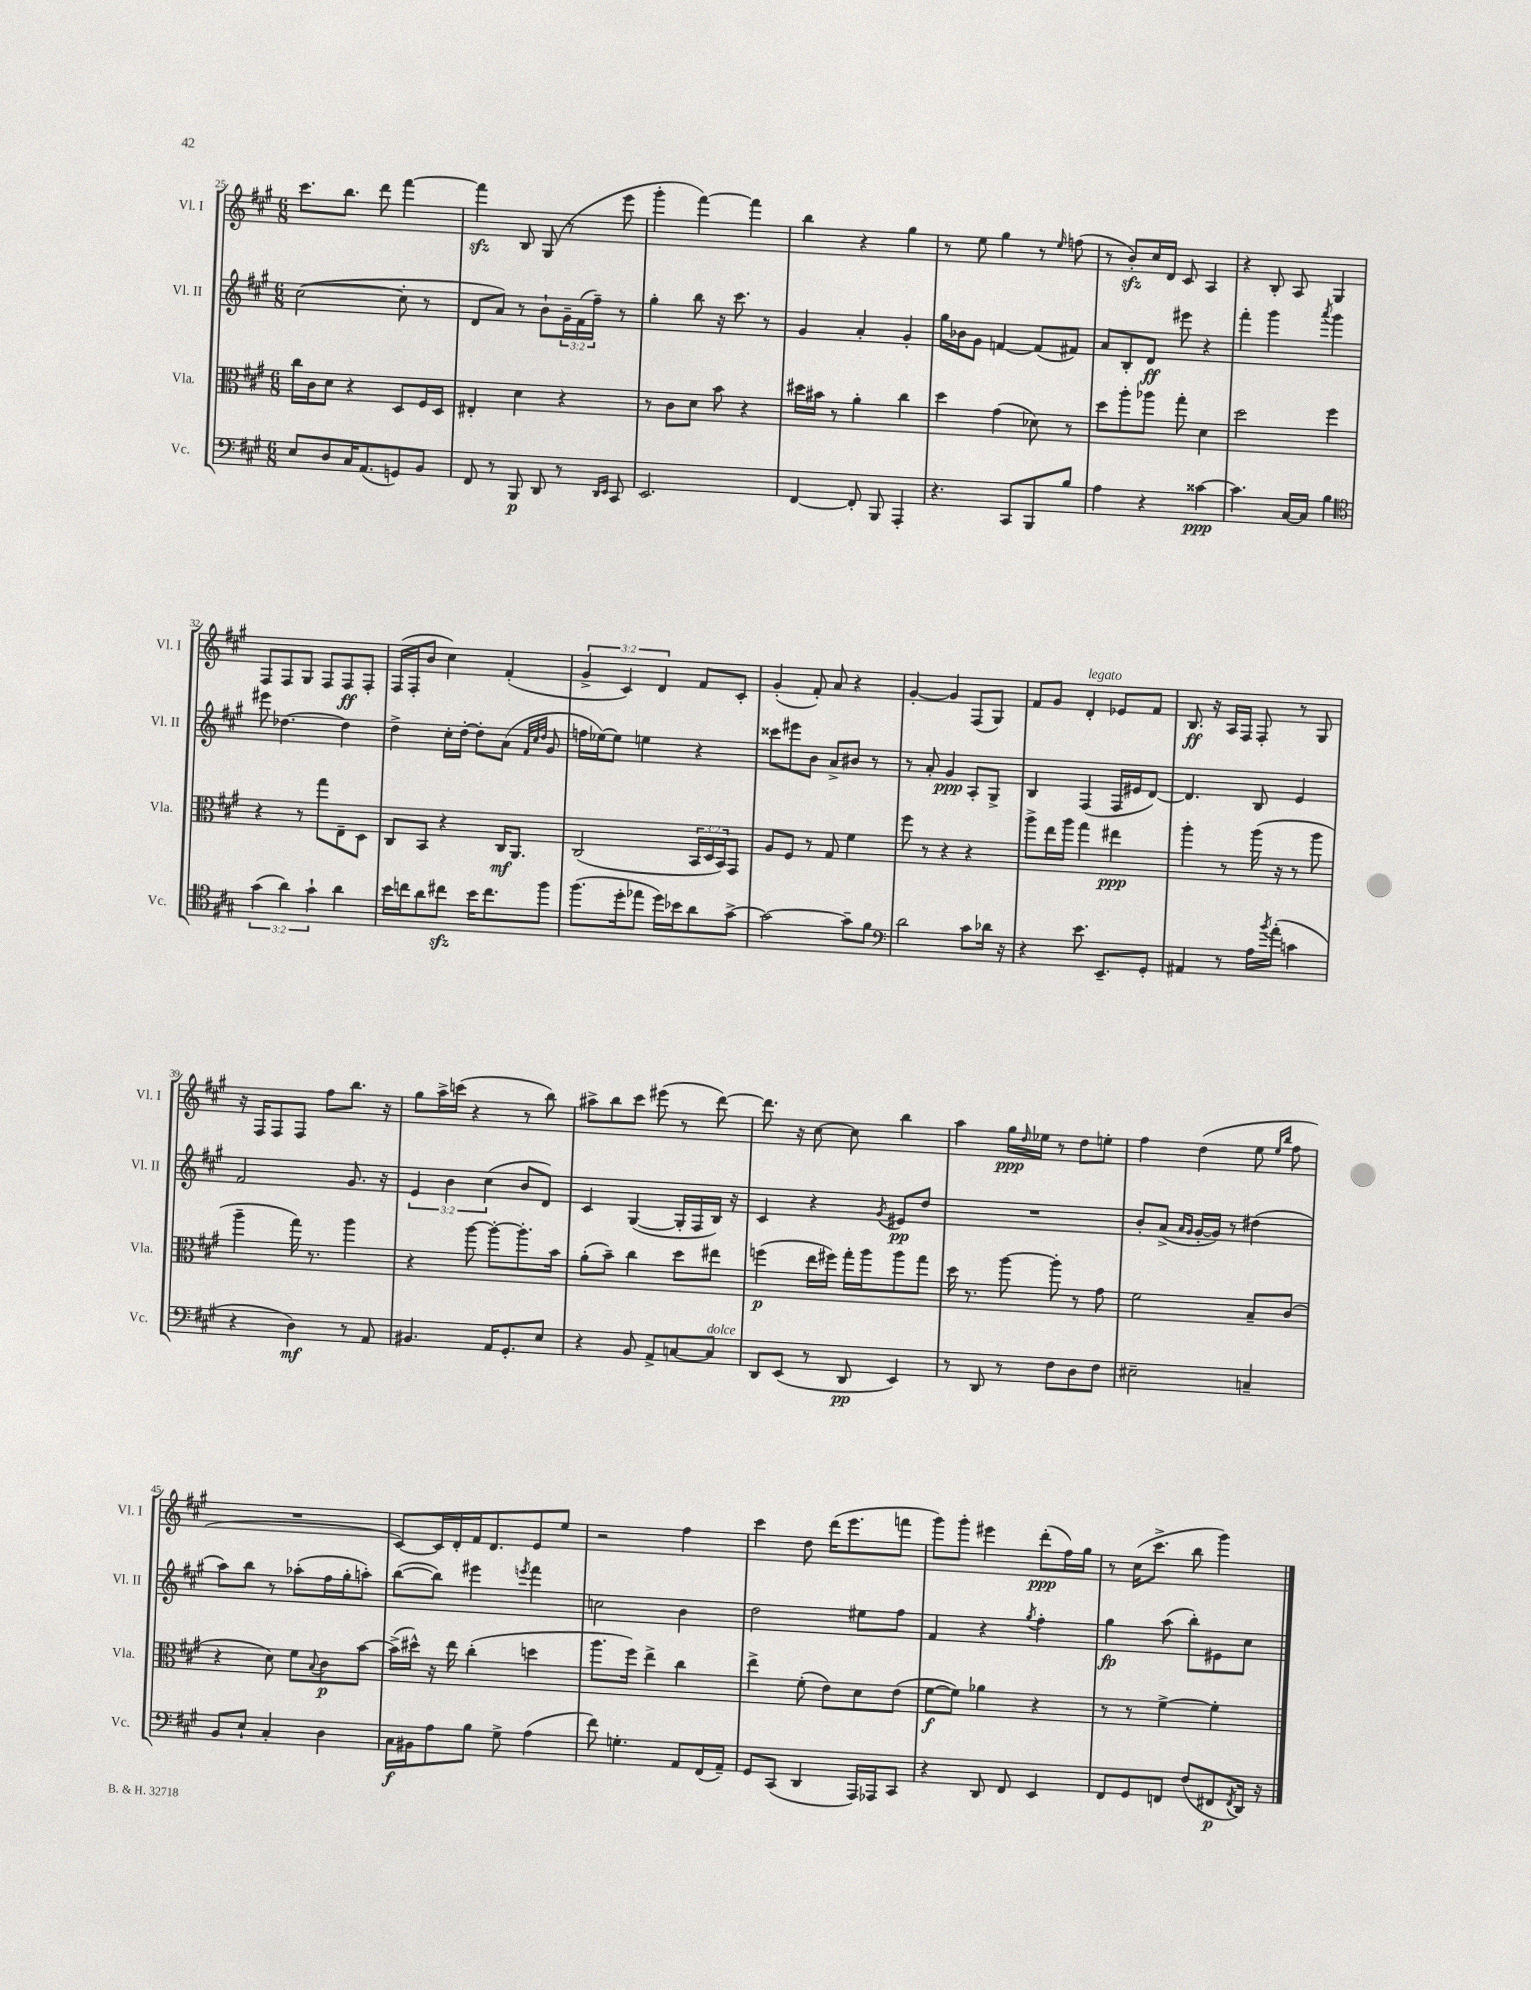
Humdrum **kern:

**kern	**kern	**kern	**kern
*staff4	*staff3	*staff2	*staff1
*clefF4	*clefC3	*clefG2	*clefG2
*k[f#c#g#]	*k[f#c#g#]	*k[f#c#g#]	*k[f#c#g#]
*M6/8	*M6/8	*M6/8	*M6/8
8E	16cc#	([2cc#	8.ccc#
.	16c#	.	.
8D	8d	.	.
.	.	.	8.bb
16C#	4r	.	.
(8.AA	.	.	.
.	.	.	8ddd
8GG)	8D	8cc#']	[4fff#
8BB	16F#	8r	.
.	16D	.	.
=	=	=	=
8FF#	4E#'	8d	4fff#]
8r	.	8a)	.
8BBB	4d	8r	8B
8DD	.	8b`	(8G#
8r	4r	24g#~	8r
.	.	(24f#	.
.	.	24ff#~)	.
16qqDD	.	.	.
16qqEE	.	.	.
8CC#	.	8r	8eee
=	=	=	=
2.EE	8r	4gg#'	4ggg#'
.	8c#	.	.
.	8d	8bb	[4fff#)
.	8b	16r	.
.	.	8.ccc#	.
.	4r	.	4fff#]
.	.	8r	.
=	=	=	=
[4FF#	16dd#	4g#	4bb
.	16b#	.	.
.	8r	.	.
8FF#']	4a'	4a'	4r
8BBB	.	.	.
4AAA'	4cc#	4g#'	4gg#
=	=	=	=
4.r	4dd	16gg#	8r
.	.	16b-	.
.	.	8g#	8ee
.	(4g#	[4f	4gg#
8CC#	.	.	.
8BBB	8d-)	(8f]	8r
.	.	.	16qqee
8B	8r	8f#)	(8ff
=	=	=	=
4A	8dd	8a	8r
.	8aa'	8B'	8b')
4r	8aa-	8d	16cc#
.	.	.	16d
.	8gg#'	8eee#	8c#
[4c##	4d	4r	4A
=	=	=	=
4.c##]	2dd	4fff#'	4r
.	.	4ggg#	8B'
[16C#	.	.	8A
16C#]	.	.	.
.	.	8qaaa	.
4B	4ff#	4ggg#	4G#
=	=	=	=
*clefC4	*	*	*
(6g#	4r	8eee#	8F#
.	.	[4.dd-	8F#
6a)	.	.	.
.	8r	.	8G#
6g#`	.	.	.
.	8gg#	.	8F#
4a	8E~	4dd-]	8F#
.	8D	.	8F#'
=	=	=	=
16b	8C#	4dd^	(16F#
16cc	.	.	16F#'
8a	8BB	.	8b
8cc#	4r	16cc#'	4cc#)
.	.	[16dd'	.
16b	.	8dd']	.
8.cc#	.	.	.
.	16C#	(8a	(4f#'
.	8.AA	.	.
.	.	32qqf#	.
.	.	32qqcc#	.
.	.	32qqdd	.
8ff#	.	8g#	.
=	=	=	=
(8.ff#	(2C#	16ff	6g#^
.	.	[16ee-)	.
.	.	8ee-]	.
.	.	.	6c#)
16dd'	.	.	.
8ee-	.	4ee	.
.	.	.	6d
16dd)	.	.	.
16b-	.	.	.
8a	24BB	4r	8f#
.	24D	.	.
.	24BB)	.	.
[8g#^	8GG#	.	8c#'
=	=	=	=
2g#_	8A	8ccc##	(4g#'
.	8F#	8eee#	.
.	8r	8b	8f#')
.	8G#	8a^	8a
8g#~]	4f#	8b#	4r
8f#	.	8r	.
=	=	=	=
*clefF4	*	*	*
2d	8ff#	8r	[4g#'
.	8r	8a'	.
.	4r	4g#	4g#]
8c#	4r	8A'	(8F#
16d-	.	8G#^	8G#)
16r	.	.	.
=	=	=	=
4r	8aa^	4B	8f#
.	16ee	.	8g#
.	16aa	.	.
8.e	4gg#	(4F#	4d'
8.EE~	.	.	.
.	4ee#	16F#	8e-
.	.	16e#	.
8GG#'	.	[8d)	8f#
=	=	=	=
4AA#	4aa'	4.d]	8.B
.	.	.	16r
8r	8r	.	16A
.	.	.	16F#
16A	(16aa	8B	8F#'
8qb	.	.	.
(16a'	16r	.	.
4c	8r	4e	8r
.	8aa	.	8G#
=	=	=	=
4r	4aa~	2f#	16r
.	.	.	16F#
.	.	.	8F#
4D)	16gg#)	.	8F#
.	8.r	.	.
.	.	.	8ff#
8r	4aa	8.g#	8.bb
8AA	.	.	.
.	.	16r	16r
=	=	=	=
4.BB#	4r	6e	8gg#
.	.	.	16aa^
.	.	6b	.
.	.	.	(16ccc
.	[8aa	.	4r
.	.	(6cc#	.
16AA	8aa'_	.	.
8.GG#'	.	.	.
.	8.aa']	8b	8r
8E	.	8d)	8bb)
.	16b	.	.
=	=	=	=
4r	(8a'	4c#	8aa#^
.	8b~)	.	8bb
8BB	4cc#	([4G#	8ccc#
8AA^	.	.	(8eee#
[8C	8dd	16G#']	8r
.	.	16F#	.
8C]	8ee#	16B)	[8ddd)
.	.	16r	.
=	=	=	=
8DD	(4ff	4c#	8.ddd]
(8EE	.	.	.
.	.	.	16r
8r	16ee	4r	[8cc#
.	16ff#)	.	.
8DD	16gg#'	.	8cc#]
.	16aa	.	.
.	.	8qg#	.
4EE)	8aa	8e#	4bb
.	8gg#	8dd	.
=	=	=	=
8r	16dd	2.r	4aa
.	8.r	.	.
8DD	.	.	.
8r	[8aa	.	16gg#
.	.	.	16qqdd
.	.	.	16ee-
8F#	8aa']	.	8r
8D	8r	.	8dd
8F#	8g#	.	8ee'
=	=	=	=
2E#~	2f#	8b'	4ff#
.	.	(8a^	.
.	.	16qqa	.
.	.	16qqg#	.
.	.	[16g#'	(4dd
.	.	16g#])	.
.	.	8r	.
4C~	8B~	(4dd#	8ee
.	.	.	16qqee
.	.	.	16qqbb
.	(8c#	.	8ff#
=	=	=	=
8BB	4r	8aa)	2.r
8E`	.	8bb	.
4C#'	8d)	8r	.
.	8f#	(8aa-'	.
.	8qqB	.	.
4D	8c#	16ff#	.
.	.	16gg#'	.
.	[8b	8aa')	.
=	=	=	=
16C#	(16b^]	([8bb	[8c#)
16BB#	16dd#^^)	.	.
8A	16r	8bb])	16c#]
.	16ee	.	16d'
8B	(4cc#'	4eee#	16f#
.	.	.	8.d
8G#^	.	.	.
.	.	8qeee	.
(4A	4dd	4fff#	8e
.	.	.	8ee
=	=	=	=
8f#)	8.aa	2cc	2r
4.G'	.	.	.
.	16ff#)	.	.
.	4ee^	.	.
8AA	4cc#	4b	4ff#
(16FF#	.	.	.
16AA~)	.	.	.
=	=	=	=
8GG#	4ee^	2dd	4ccc#
(8CC#	.	.	.
4DD	(8f#'	.	8dd
.	8e)	.	(16ddd
.	.	.	8.eee
16AAA)	8d	8ee#	.
16AAA-	.	.	.
8CC#	(8e	8ff#	8fff
=	=	=	=
4r	[8f#	4f#	8ggg#)
.	8f#])	.	8ggg#'
8DD	4a-	4r	4eee#
8FF#	.	.	.
.	.	8qgg#	.
4EE	4r	4ff#'	(8ddd'
.	.	.	16ff#)
.	.	.	16gg#
=	=	=	=
8FF#	8r	4gg#	8r
8GG#	8r	.	(16cc#
.	.	.	8.ccc#^
8FF	[4f#^	(8aa	.
(8F#	.	8bb')	8bb
8FF#	4f#']	8e#	4ggg#)
8qFF#	.	.	.
16DD)	.	8cc#	.
16r	.	.	.
==	==	==	==
*-	*-	*-	*-
